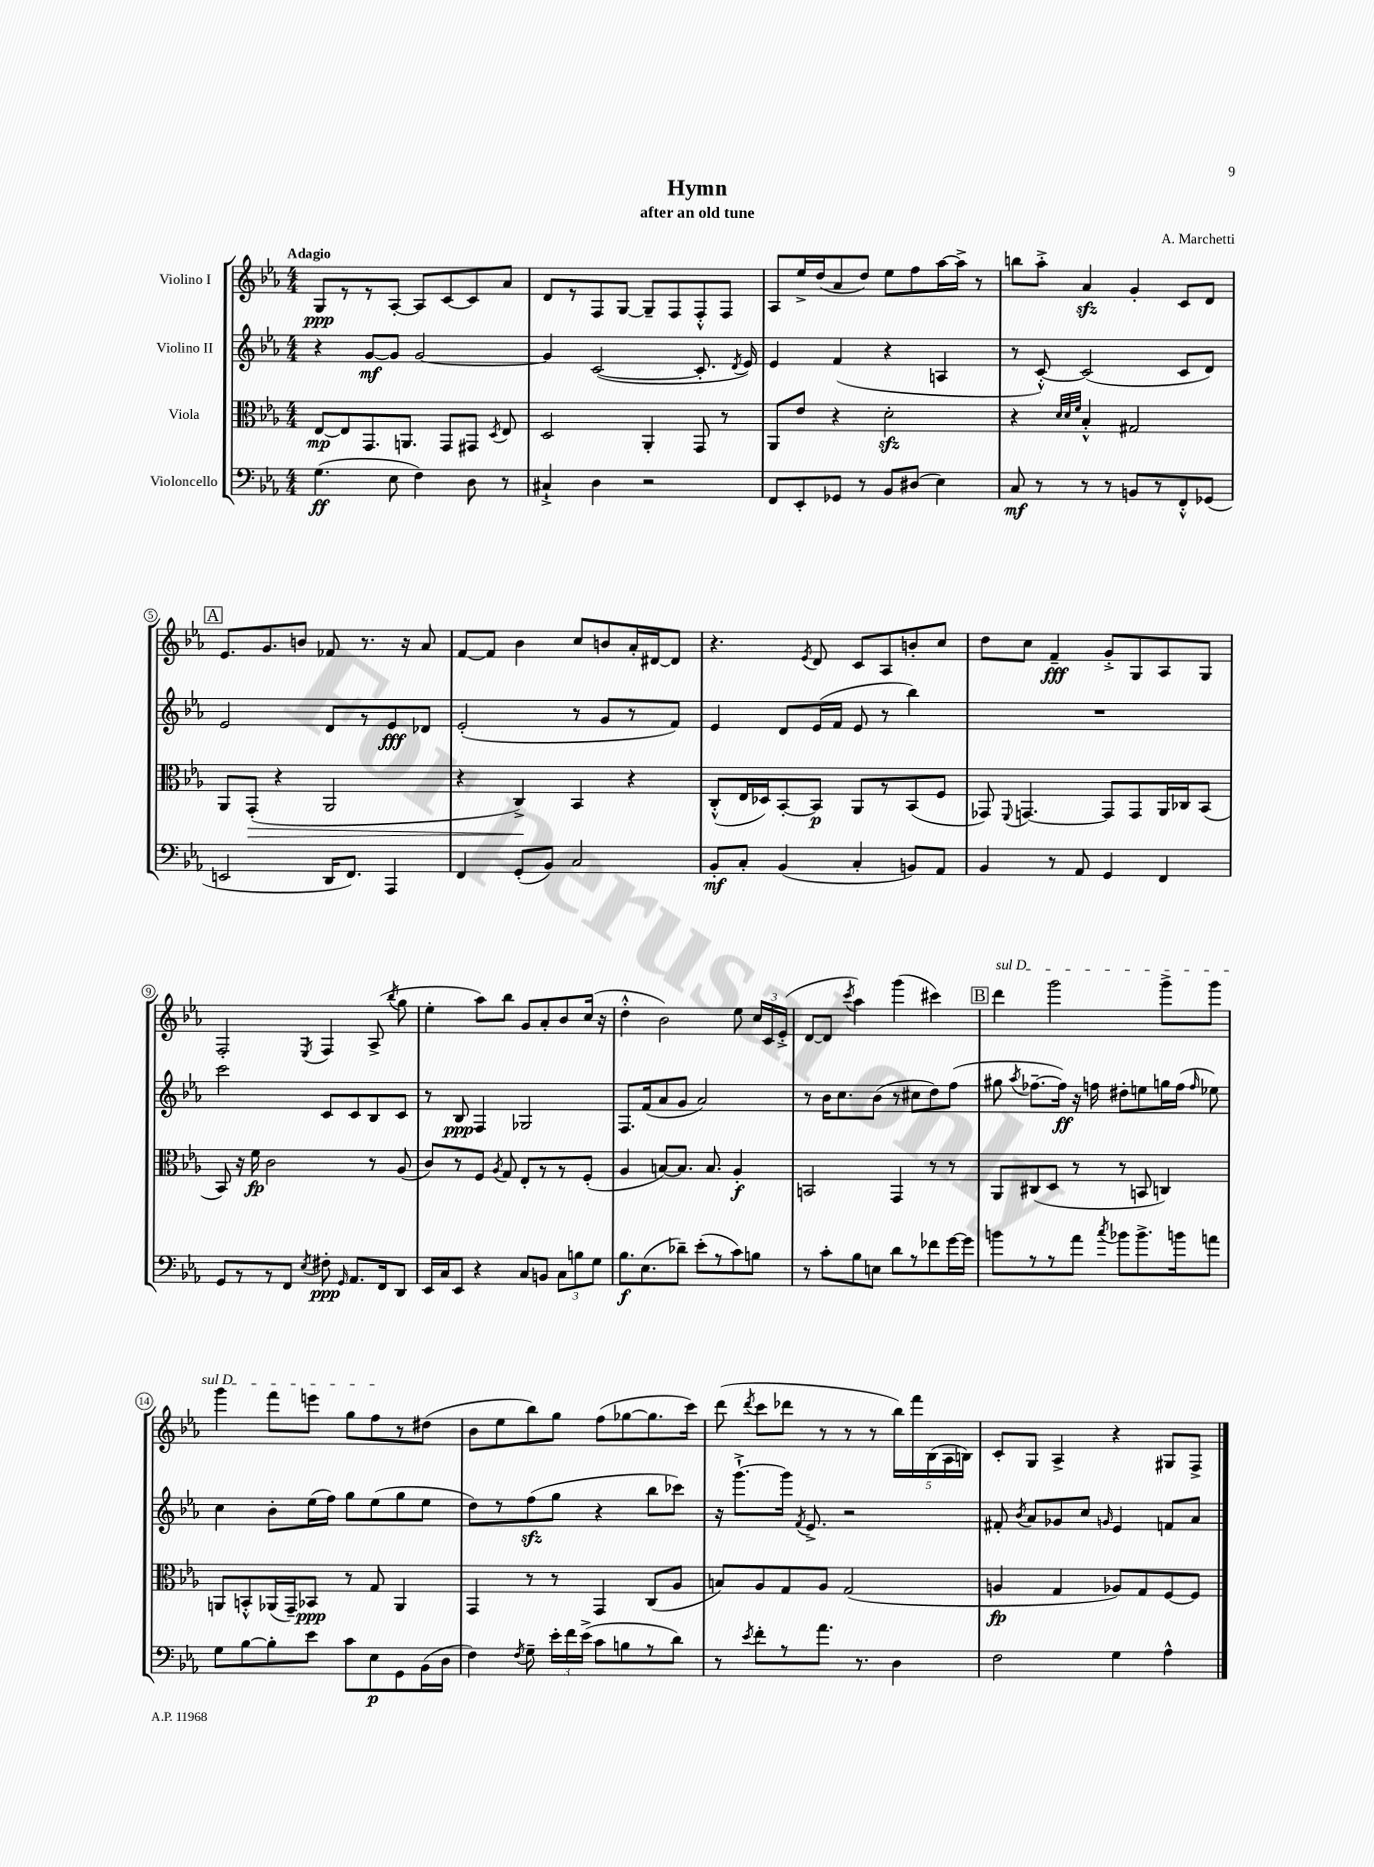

**kern	**kern	**kern	**kern
*staff4	*staff3	*staff2	*staff1
*clefF4	*clefC3	*clefG2	*clefG2
*k[b-e-a-]	*k[b-e-a-]	*k[b-e-a-]	*k[b-e-a-]
*M4/4	*M4/4	*M4/4	*M4/4
(4.G	[8E-	4r	8G
.	8E-]	.	8r
.	8.GG	[8g	8r
8E-	.	8g]	[8A-'
.	8.AA	.	.
4F)	.	[2g	8A-]
.	8GG	.	[8c
8D	8GG#	.	8c]
.	8qD	.	.
8r	8E-	.	8a-
=	=	=	=
4C#`^	2D	4g]	8d
.	.	.	8r
4D	.	([2c	8F
.	.	.	[8G
2r	4AA-'	.	8G~]
.	.	.	8F
.	8GG	8.c']	8F'^^
.	8r	.	8F
.	.	8qd	.
.	.	16e-)	.
=	=	=	=
8FF	8AA-	4e-	8A-
8EE-'	8e-	.	16ee-^
.	.	.	(16dd
8GG-	4r	(4f	8a-
8r	.	.	8dd)
8BB-	2d'	4r	8ee-
(8D#	.	.	8ff
4E-)	.	4A	[16aa-
.	.	.	16aa-^]
.	.	.	8r
=	=	=	=
8C	4r	8r	8bb
8r	.	[8c'^^)	8aa-'^
.	32qqd	.	.
.	32qqd	.	.
.	32qqf	.	.
8r	4B-'^^	(2c]	4a-
8r	.	.	.
8BB	2G#	.	4g'
8r	.	.	.
8FF'^^	.	8c	8c
(8GG-	.	8d)	8d
=	=	=	=
2EE	8AA-	2e-	8.e-
.	(8GG'	.	.
.	.	.	8.g
.	4r	.	.
.	.	.	8b
16DD	2AA-	8d	8f-
8.FF)	.	.	.
.	.	8r	8.r
4AAA-	.	8e-	.
.	.	.	16r
.	.	8d-	8a-
=	=	=	=
4FF	4r	(2e-'	[8f
.	.	.	8f]
(8GG'	4C^)	.	4b-
8BB-)	.	.	.
2C	4BB-	8r	8cc
.	.	8g	8b
.	4r	8r	16a-'
.	.	.	[16d#
.	.	8f)	8d#]
=	=	=	=
8BB-'	(8C'^^	4e-	4.r
8C'	16E-	.	.
.	16D-)	.	.
(4BB-	[8BB-'	8d	.
.	.	.	8qe-
.	8BB-]	(16e-	8d
.	.	16f	.
4C'	8AA-	8e-	8c
.	8r	8r	8A-
8BB)	(8BB-	4bb-)	8b'
8AA-	8F	.	8cc
=	=	=	=
4BB-	8GG-)	1r	8dd
.	8qqFF	.	.
.	[4.GG	.	8cc
8r	.	.	4f~
8AA-	.	.	.
4GG	8GG]	.	8g'^
.	8GG	.	8G
4FF	16AA-	.	8A-
.	16C-	.	.
.	(8BB-	.	8G
=	=	=	=
8GG	8BB-)	2ccc	2F'
8r	16r	.	.
.	16f	.	.
8r	2c	.	.
8FF	.	.	.
8qE-	.	.	8qE-
8F#'	.	8c	4F
16qqGG	.	.	.
8.AA-	.	8c	.
.	8r	8B-	(8A-^
16FF	.	.	.
.	.	.	8qbb-
8DD	(8A-	8c	8gg
=	=	=	=
16EE-	8c)	8r	4ee-'
16C	.	.	.
8EE-	8r	8B-	.
4r	8F	4F	8aa-)
.	8qA-	.	.
.	8G	.	8bb-
8C	8E-'	2G-	8g
8BB	8r	.	8a-'
12C	8r	.	8b-
12B	.	.	.
.	(8F'	.	(16cc
12G	.	.	.
.	.	.	16r
=	=	=	=
8.B-	4A-	8.F	4dd'^^
(8.E-	.	(16f	.
.	[8B)	8a-	2b-)
8d-~)	8.B]	8g	.
(8e-'	.	2a-)	.
.	8.B	.	.
8r	.	.	.
8c)	4A-'	.	8ee-
8B	.	.	24cc
.	.	.	24c
.	.	.	(24e-'^
=	=	=	=
8r	2BB	8r	[8d
8c'	.	16b-	8d]
.	.	8.cc	.
.	.	.	8qccc
8B-	.	.	4aa-)
8E	.	(8b-	.
8d	4GG	8r	(4ggg
8r	.	8cc#	.
8f-	8r	8dd)	4ccc#)
[16g	8r	(8ff	.
16g]	.	.	.
=	=	=	=
8b	8AA-	8gg#	4ddd
.	.	8qaa-	.
8r	(8C#	[8.ff-~	.
8r	8D	.	2ggg
.	.	16ff-])	.
8a-	8r	16r	.
.	.	16ff	.
8qcc	.	.	.
8b-	8r	8dd#'	.
8.b-^	8BB	8ee	.
.	4C)	16gg	8ggg^
16b	.	(16ff	.
.	.	16qqff	.
8a	.	8ee-)	8ggg
=	=	=	=
8G	8AA	4cc	4ggg
[8B-	8BB'^^	.	.
8B-']	(16AA-	8b-'	8fff
.	16GG~)	.	.
8e-	8BB-	(16ee-	8eee
.	.	16ff)	.
8c	8r	8gg	8gg
8E-	8G	(8ee-	8ff
8GG	4AA-	8gg	8r
(16BB-	.	8ee-	(8dd#
16D	.	.	.
=	=	=	=
4F)	4GG	8dd)	8b-
.	.	8r	8ee-
8qF	.	.	.
8G~	8r	(8ff	8bb-)
24e-'	8r	8gg	8gg
24f	.	.	.
(24e-^	.	.	.
8c	4GG	4r	(8ff
8B	.	.	[8gg-
8r	(8C	8bb-	8.gg-]
8d)	8A-	8ccc-)	.
.	.	.	16ccc)
=	=	=	=
8r	8B)	16r	(8ddd
.	.	[8.ggg`^	.
8qe-	.	.	8qddd
8f'	8A-	.	8ccc
8r	8G	16ggg]	8ddd-
.	.	8qf	.
.	.	8.e-^	.
8.a-	8A-	.	8r
.	(2G	2r	8r
8.r	.	.	.
.	.	.	8r
4D	.	.	20bb-)
.	.	.	20fff
.	.	.	(20B-
.	.	.	20A-
.	.	.	20B)
=	=	=	=
2F	4A	8f#'	8c'
.	.	8qb-	.
.	.	8a-	8G
.	4G	8g-	4A-^
.	.	8cc	.
.	.	16qqg	.
4G	8A-)	4e-	4r
.	8G	.	.
4A-^^	[8F	8f	8G#
.	8F]	8a-	8F^
==	==	==	==
*-	*-	*-	*-
